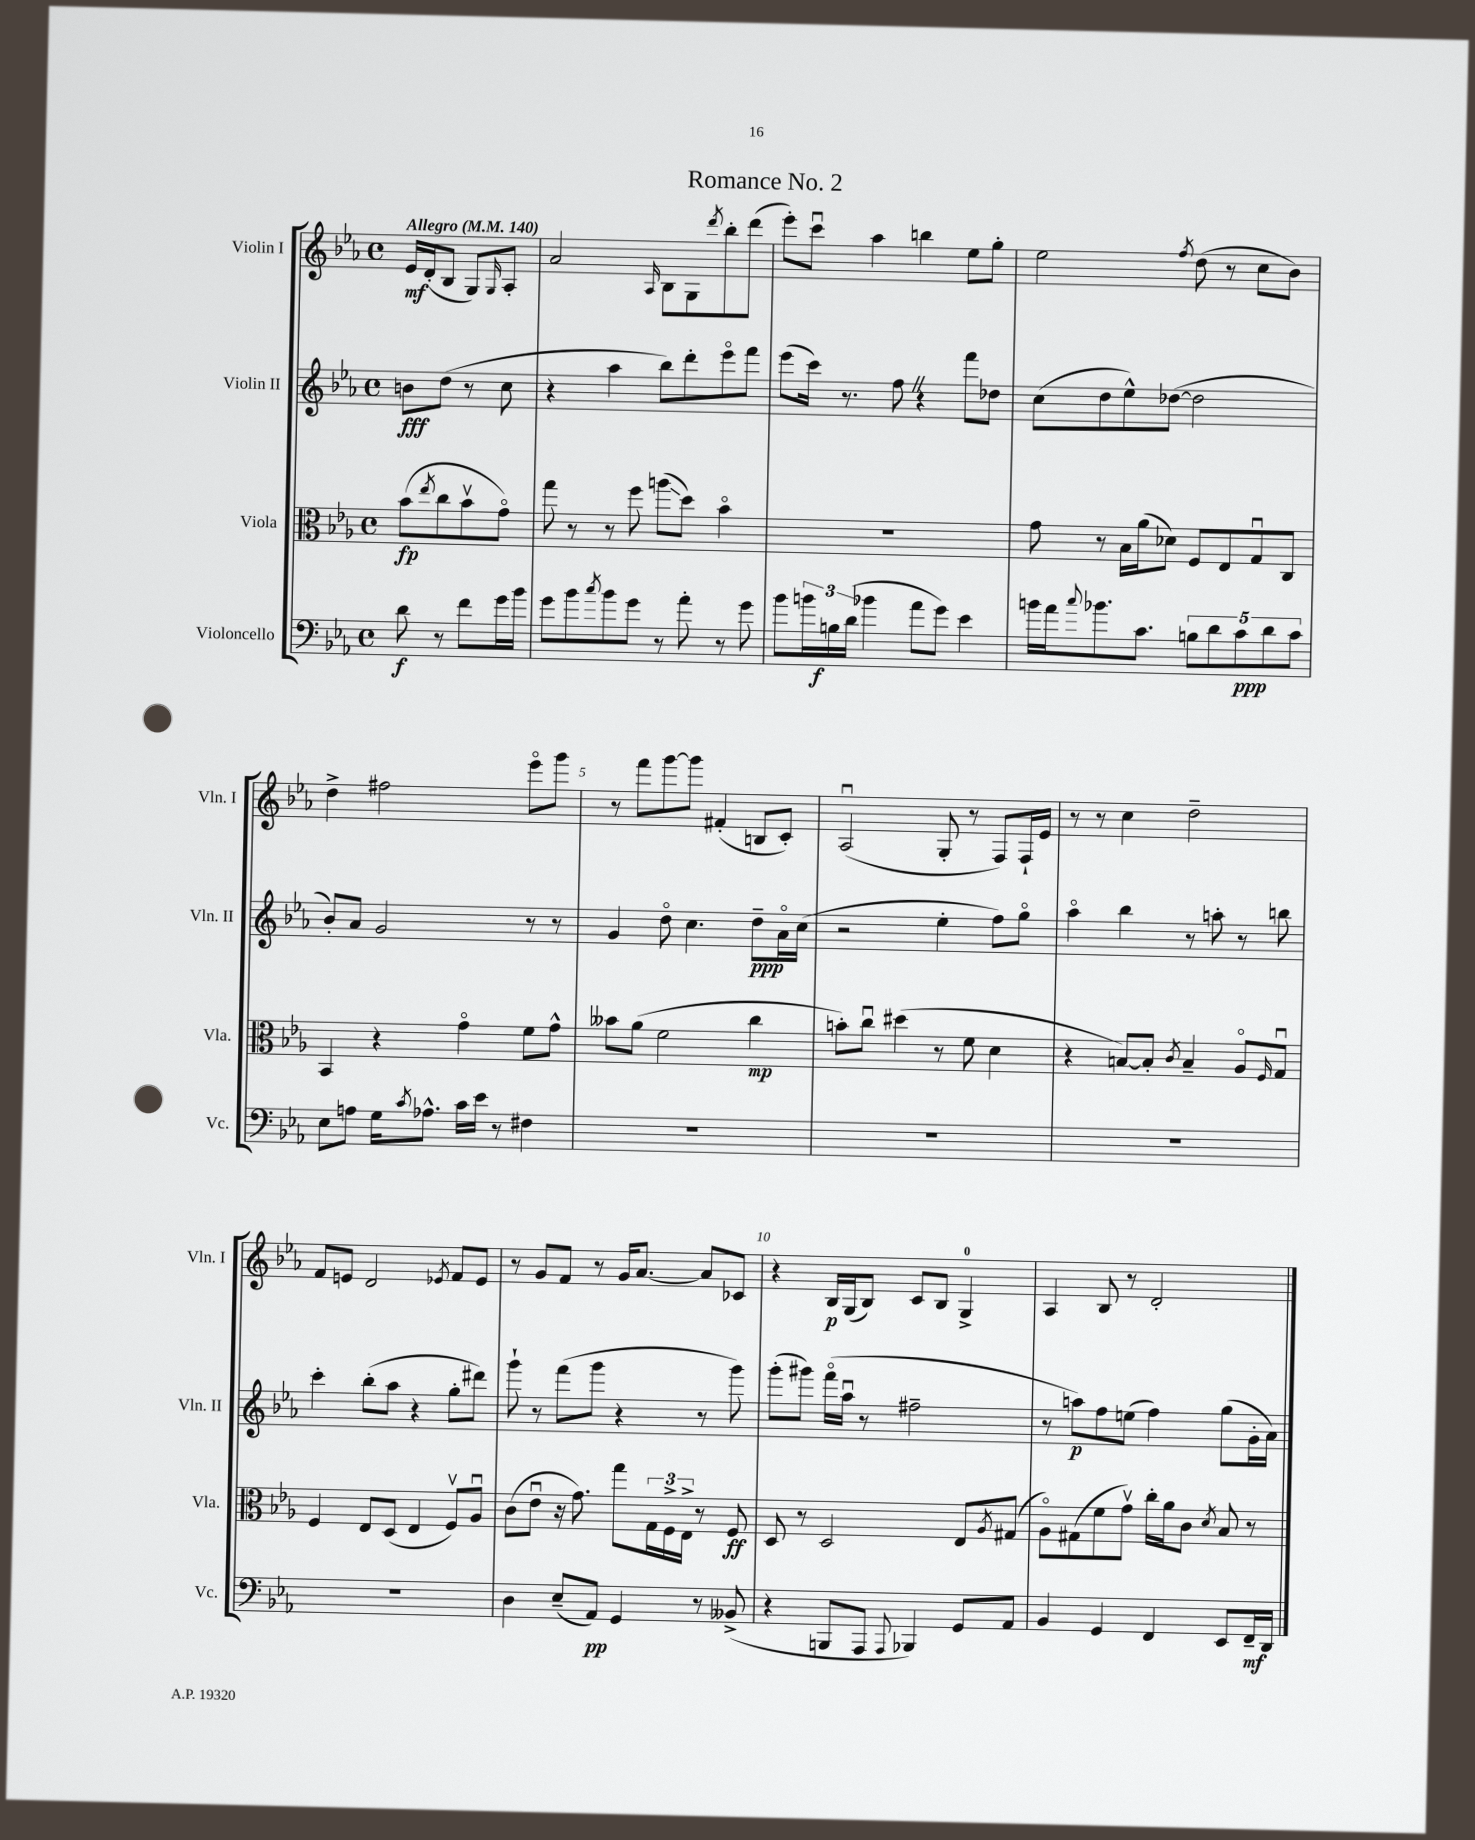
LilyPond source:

\header { title = "Romance No. 2" }
<<
\new StaffGroup <<
\new Staff = "s0" \with { instrumentName = "Violin I" shortInstrumentName = "Vln. I" } {
    \clef treble \key ees \major \defaultTimeSignature \time 4/4 \partial 2 \tempo "Allegro" 4 = 140
    ees'16\mf d'16-.( bes8 g8) \grace { g16 } aes8-. |
    aes'2 \grace { aes16 } bes8 g8 \acciaccatura { d'''8 } bes''8-. d'''8( |
    ees'''8-.) c'''8\downbow aes''4 b''4 ees''8 g''8-. |
    ees''2 \acciaccatura { f''8 } d''8( r8 c''8 bes'8) |
    d''4-> fis''2 ees'''8\flageolet g'''8 |
    r8 f'''8 g'''8~ g'''8 fis'4-.( b8 c'8-.) |
    aes2\downbow( g8-. r8 f8) f16-! ees'16 |
    r8 r8 c''4 d''2-- |
    f'8 e'8 d'2 \acciaccatura { ees'8 } f'8 ees'8 |
    r8 g'8 f'8 r8 g'16 aes'8.~ aes'8 ces'8 |
    r4 bes16\p g16( bes8) c'8 bes8 g4-0-> |
    aes4 bes8 r8 d'2-. \bar "|." |
}
\new Staff = "s1" \with { instrumentName = "Violin II" shortInstrumentName = "Vln. II" } {
    \clef treble \key ees \major \defaultTimeSignature \time 4/4 \partial 2
    b'8\fff d''8( r8 c''8 |
    r4 aes''4 bes''8) d'''8-. ees'''8\flageolet f'''8 |
    ees'''8( c'''16) r8. f''8 \once \override BreathingSign.text = \markup { \musicglyph "scripts.caesura.straight" } \breathe r4 f'''8 des''8 |
    c''8( d''8 ees''8-^) des''8~( des''2 |
    bes'8-.) aes'8 g'2 r8 r8 |
    g'4 d''8\flageolet c''4. d''8--\ppp aes'16\flageolet c''16( |
    r2 ees''4-. f''8) g''8\flageolet |
    aes''4\flageolet bes''4 r8 a''8-. r8 b''8 |
    c'''4-. bes''8-.( aes''8 r4 g''8-. dis'''8) |
    g'''8-! r8 f'''8( g'''8 r4 r8 g'''8) |
    g'''8-.( gis'''8) f'''16\flageolet( aes''16\downbow r8 fis''2-- |
    r8 a''8\p) f''8 e''8( f''4) g''8( g'16-. aes'16) \bar "|." |
}
\new Staff = "s2" \with { instrumentName = "Viola" shortInstrumentName = "Vla." } {
    \clef alto \key ees \major \defaultTimeSignature \time 4/4 \partial 2
    bes'8\fp( \acciaccatura { ees''8 } c''8 bes'8\upbow g'8\flageolet) |
    g''8 r8 r8 f''8 a''8\glissando( d''8) bes'4\flageolet |
    R1 |
    g'8 r8 bes16 aes'16( des'8) f8 ees8 g8\downbow c8 |
    bes,4 r4 g'4\flageolet f'8 g'8-^ |
    beses'8 aes'8( f'2 c''4\mp |
    b'8-.) c''8\downbow dis''4( r8 f'8 d'4 |
    r4 b8~) b8-. \acciaccatura { c'8 } b4-- aes8\flageolet \grace { f16 } g8\downbow |
    f4 ees8 d8( ees4 f8\upbow) aes8\downbow |
    c'8( ees'8\downbow r16 g'8.) g''8 \tuplet 3/2 { g16 f16-> ees16-> } r8 f8\ff |
    d8 r8 d2 ees8 \acciaccatura { aes8 } gis8( |
    aes8\flageolet) gis8( f'8 g'8\upbow) c''16-. aes'16 c'8 \acciaccatura { d'8 } bes8 r8 \bar "|." |
}
\new Staff = "s3" \with { instrumentName = "Violoncello" shortInstrumentName = "Vc." } {
    \clef bass \key ees \major \defaultTimeSignature \time 4/4 \partial 2
    d'8\f r8 f'8 g'16 bes'16 |
    g'8 bes'8 \acciaccatura { c''8 } bes'8 g'8 r8 aes'8-. r8 g'8 |
    bes'8 \tuplet 3/2 { b'16 b16\f d'16( } bes'4 aes'8 g'8) ees'4 |
    b'16 aes'16 \appoggiatura { c''8 } bes'8. c'8. \tuplet 5/4 { b8 d'8 c'8\ppp d'8 c'8 } |
    ees8 a8 g16 \acciaccatura { c'8 } aes8.-^ c'16 ees'16 r8 fis4 |
    R1 |
    R1 |
    R1 |
    R1 |
    d4 ees8--( aes,8\pp) g,4 r8 beses,8->( |
    r4 b,,8 aes,,8 \appoggiatura { aes,,8 } bes,,4) g,8 aes,8 |
    bes,4 g,4 f,4 ees,8 f,16--\mf d,16 \bar "|." |
}
>>
>>
\layout { \context { \Score \override BarNumber.break-visibility = ##(#f #t #t) barNumberVisibility = #(every-nth-bar-number-visible 5) } }
